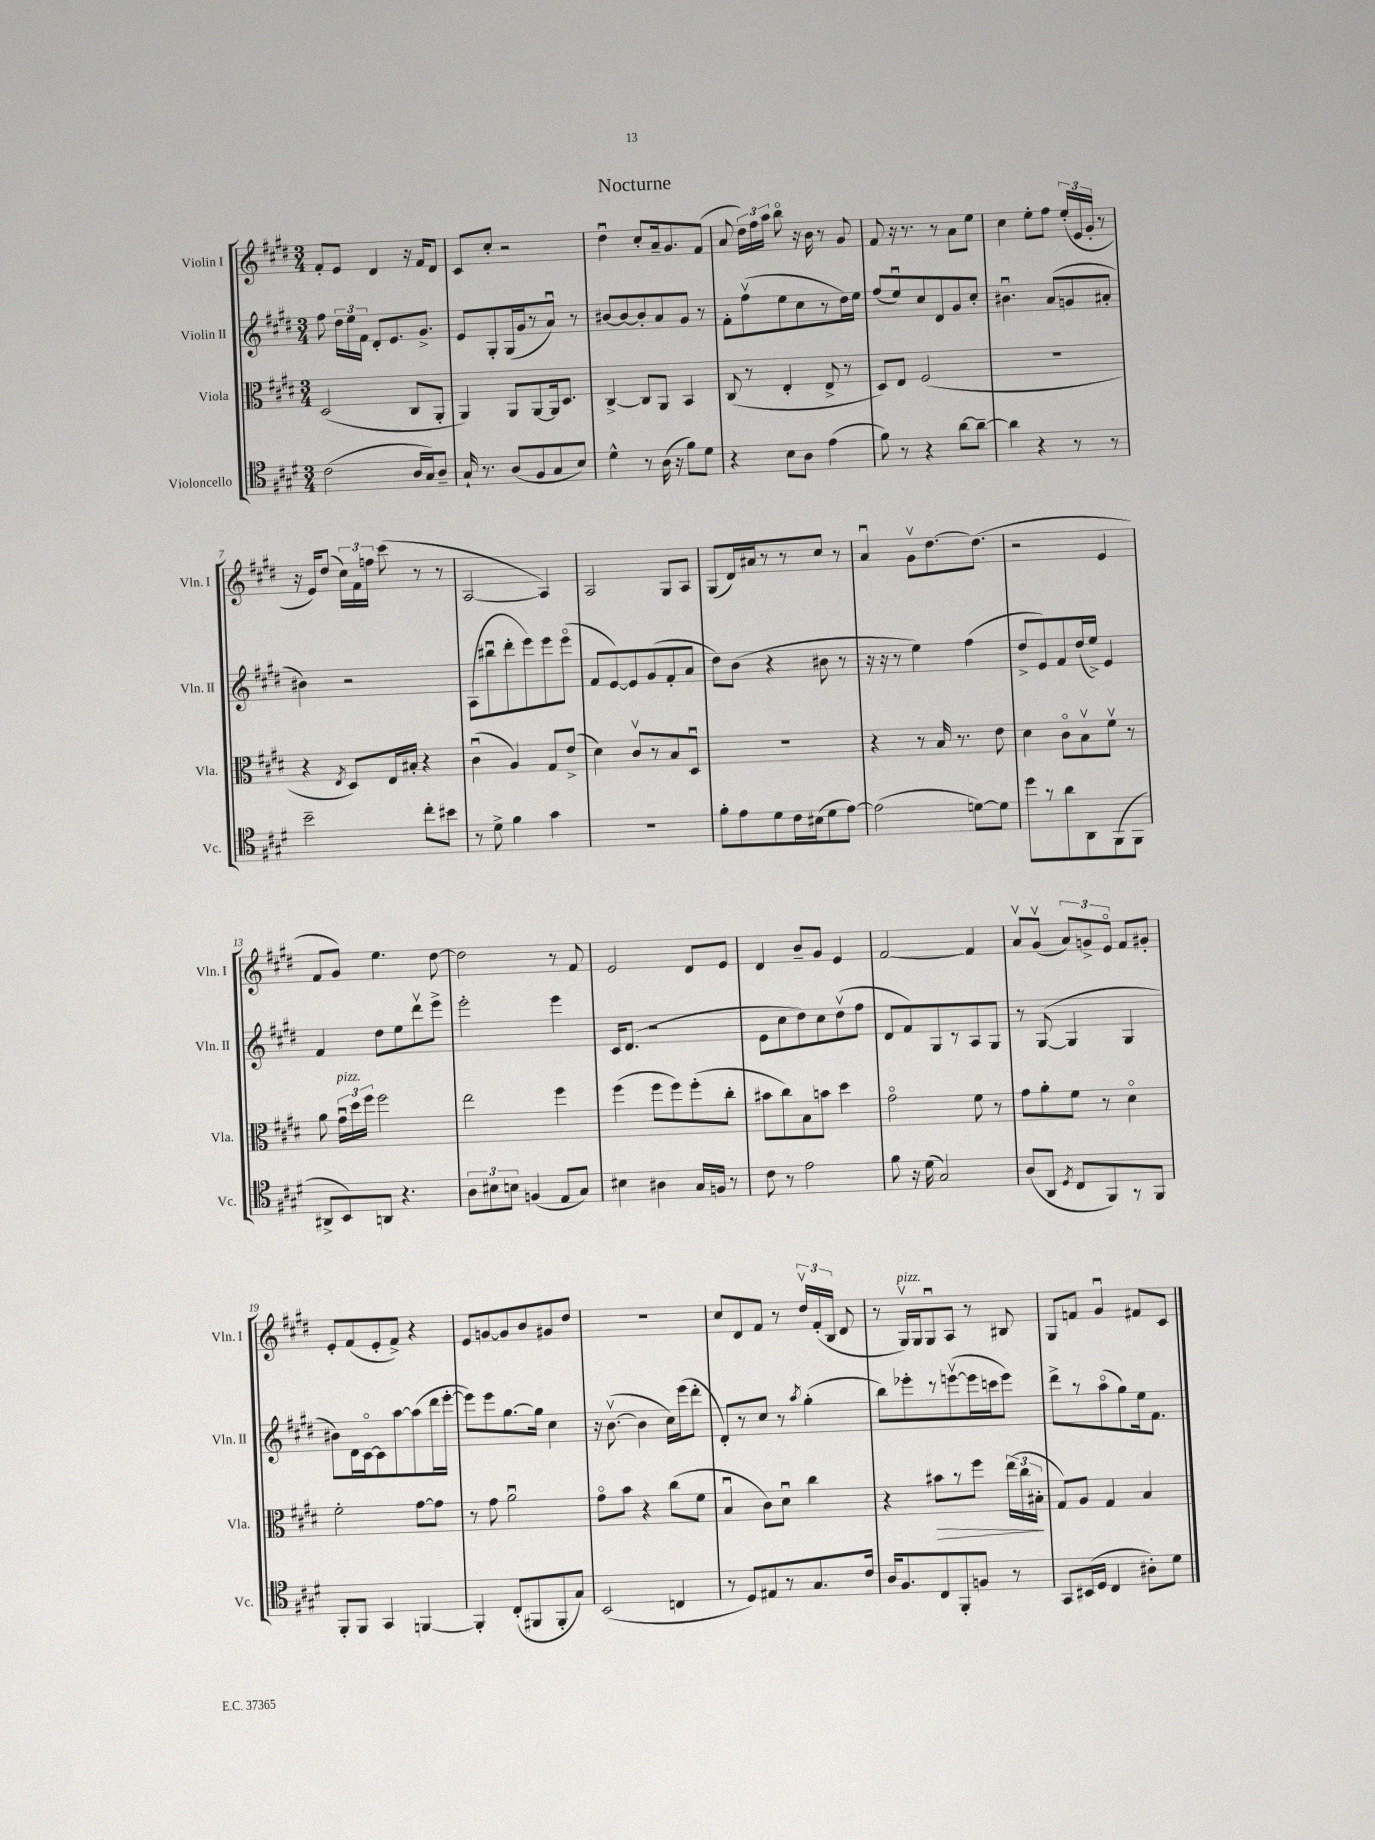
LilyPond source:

\header { title = "Nocturne" }
<<
\new StaffGroup <<
\new Staff = "s0" \with { instrumentName = "Violin I" shortInstrumentName = "Vln. I" } {
    \clef treble \key e \major \numericTimeSignature \time 3/4
    \autoBeamOff fis'8[-. e'8] dis'4 r16 fis'16[ dis'8] |
    cis'8[ cis''8]-. r2 |
    dis''4\downbow cis''8[-. a'16-- gis'8. fis'8]( |
    a'8 \tuplet 3/2 { dis''16[) fis''16 a''16] } b''8\flageolet r16 b'16 r8 gis'8 |
    fis'8 r16 r8. r8 a'8[ e''8] |
    cis''4 e''8[-. fis''8] \tuplet 3/2 { e''16[-.( e'16 gis'16]-. } r8 |
    r16 e'16[) dis''8]( \tuplet 3/2 { cis''16[) fis'16 f''16] } cis'''8( r8 r8 |
    a2~ a4) |
    a2 gis8[ a8] |
    gis8[( dis'16) ais'16 r8 r8 cis''8] r8 |
    a'4\downbow gis'8[\upbow dis''8.~ dis''8.]( |
    r2 e'4 |
    fis'8[ gis'8]) e''4. dis''8~ |
    dis''2 r8 fis'8 |
    e'2 dis'8[ e'8] |
    dis'4 b'8[-- gis'8] e'4 |
    fis'2~ fis'4 |
    a'8[\upbow gis'8]\upbow( \tuplet 3/2 { a'8[) g'8-> e'8]\flageolet } fis'8[ gis'8]-. |
    e'8[-. fis'8( e'8-. fis'8]->) r4 |
    e'8[ g'8~ g'8 b'8 gis'8 dis''8] |
    R2. |
    cis''8[ dis'8 fis'8] r8 \tuplet 3/2 { dis''16[\upbow fis'16-.( b16] } dis'8 |
    r8 gis16[\upbow^\markup { \italic "pizz." }) gis16 gis8\downbow a8] r8 bis8 |
    gis8[ f'8] gis'4\downbow fis'8[ cis'8] \bar "|." |
}
\new Staff = "s1" \with { instrumentName = "Violin II" shortInstrumentName = "Vln. II" } {
    \clef treble \key e \major \numericTimeSignature \time 3/4
    \autoBeamOff fis''8 \tuplet 3/2 { dis''16[ e''16 fis'16] } dis'8[-. e'8. gis'8.]-> |
    e'8[ gis8-. gis16( gis'16 r8 a'8]\downbow) r8 |
    bis'8[~ bis'8~ bis'8-. a'8 gis'8] r8 |
    fis'8[-. fis''8\upbow( e''8 cis''8 r8 dis''16) e''16] |
    fis''8[( e''8\downbow) cis''8 dis'8 gis'8 cis''8]-. |
    bis'4.\downbow a'8[( g'8 ais'8]-. |
    bis'4) r2 |
    a8[( bis''8\downbow dis'''8-. e'''8) e'''8 e'''8]\flageolet( |
    fis'8[ e'8~) e'8 gis'8( fis'8-. a'8] |
    dis''8[) b'8]( r4 bis'8 r8 |
    r16 r16 r8 e''4) fis''4( |
    dis''8[-> e'8) fis'8 dis''16( e''16]->) e'4 |
    fis'4 dis''8[ e''8 dis'''8\upbow e'''8]-> |
    e'''2-. e'''4 |
    cis'16[ dis'8.]( r2 |
    e'8[ cis''8 dis''8) cis''8 dis''8\upbow( fis''8] |
    dis'8[ fis'8) gis8 r8 a8 gis8] |
    r8 gis8~( gis4 gis4 |
    bis'8[) dis'16 cis'16~\flageolet cis'8 a''8~ a''8( dis'''16 e'''16]~-. |
    e'''8[) e'''8 gis''8.~ gis''16] cis''4 |
    r16 b'8.~\upbow( b'4 cis''16[) e'''16( dis'''8]-. |
    dis'8[-.) r8 cis''8] r8 \acciaccatura { a''8 } gis''4-.( |
    b''8[) ees'''8-. r8 e'''8~\upbow( e'''16 c'''16 e'''8]) |
    dis'''8[-> r8 a''8\flageolet( gis''8) e''16 fis'8.] \bar "|." |
}
\new Staff = "s2" \with { instrumentName = "Viola" shortInstrumentName = "Vla." } {
    \clef alto \key e \major \numericTimeSignature \time 3/4
    \autoBeamOff dis2( cis8[ a,8]-. |
    a,4) a,8[ a,8~ a,16 dis8.] |
    cis4~-> cis8[ a,8] b,4 |
    cis8( r8 e4-. e8-> r8 |
    dis8[) e8] fis2( |
    R2. |
    r4 \acciaccatura { e8 } dis8[) e16 bis16]-. r4 |
    cis'4\downbow( a4) gis8[ e'8]->( |
    dis'4) cis'8[\upbow r8 b8 dis8]\downbow |
    R2. |
    r4 r8 b16 r8. e'8 |
    dis'4 cis'8[\flageolet b8\upbow fis'8]\upbow r8 |
    a'8 \tuplet 3/2 { gis'16[\downbow^\markup { \italic "pizz." } dis''16 fis''16] } fis''2 |
    e''2 fis''4 |
    fis''4( fis''8[ fis''8) fis''8-.( cis''8]-. |
    bis'8[ cis''8) b8 b'8] dis''4 |
    gis'2\flageolet fis'8 r8 |
    gis'8[ a'8-. fis'8] r8 dis'4\flageolet |
    fis'2-. gis'8[~ gis'8] |
    r8 gis'8 a'2\downbow |
    gis'8[\flageolet b'8] r4 cis''8[( fis'8] |
    b4\downbow cis'8[) dis'8]\downbow cis''4 |
    r4 bis'8[\> r8 fis''8] \tuplet 3/2 { e''16[( cis''16 bis16]-.\! } |
    gis8[) a8] gis4 b4 \bar "|." |
}
\new Staff = "s3" \with { instrumentName = "Violoncello" shortInstrumentName = "Vc." } {
    \clef tenor \key e \major \numericTimeSignature \time 3/4
    \autoBeamOff cis'2( a16[ gis16) a8]-- |
    gis16-! r8. a8[( fis8 gis8 b8]) |
    dis'4-^ r8 a16( r16 fis'8[) dis'8] |
    r4 b8[ a8] e'4( |
    fis'8) r8 r4 a'8[~ a'8]~-- |
    a'4 r4 r8 r8 |
    b'2-- cis''8[-. bis'8] |
    r8 dis'8-> fis'4 gis'4 |
    R2. |
    fis'8[-. e'8 dis'8 cis'16 bis16( dis'8 e'8]~) |
    e'2( d'8[~) d'8] |
    dis''8[ r8 a'8 a,8 fis,8( fis,8] |
    ais,8[-> b,8) a,8] r4. |
    \tuplet 3/2 { a8[ bis8 b8] } f4( e8[ gis8]) |
    bis4 ais4 gis16[ f16] r8 |
    cis'8 r8 e'2 |
    fis'8 r16 dis'16( gis2) |
    a8[( a,8] \acciaccatura { dis8 } cis8[ fis,8) r8 fis,8] |
    fis,8[-. fis,8] gis,4 f,4~ |
    f,4-. cis8[-.( fis,8 fis,8-. gis8]) |
    b,2( c4 |
    r8 dis8[) eis8 r8 gis8. cis'16] |
    a16[ fis8. cis8 fis,8-. f8] r8 |
    gis,8[ bis,16( dis16] cis4 ais8[-.) dis'8] \bar "|." |
}
>>
>>
